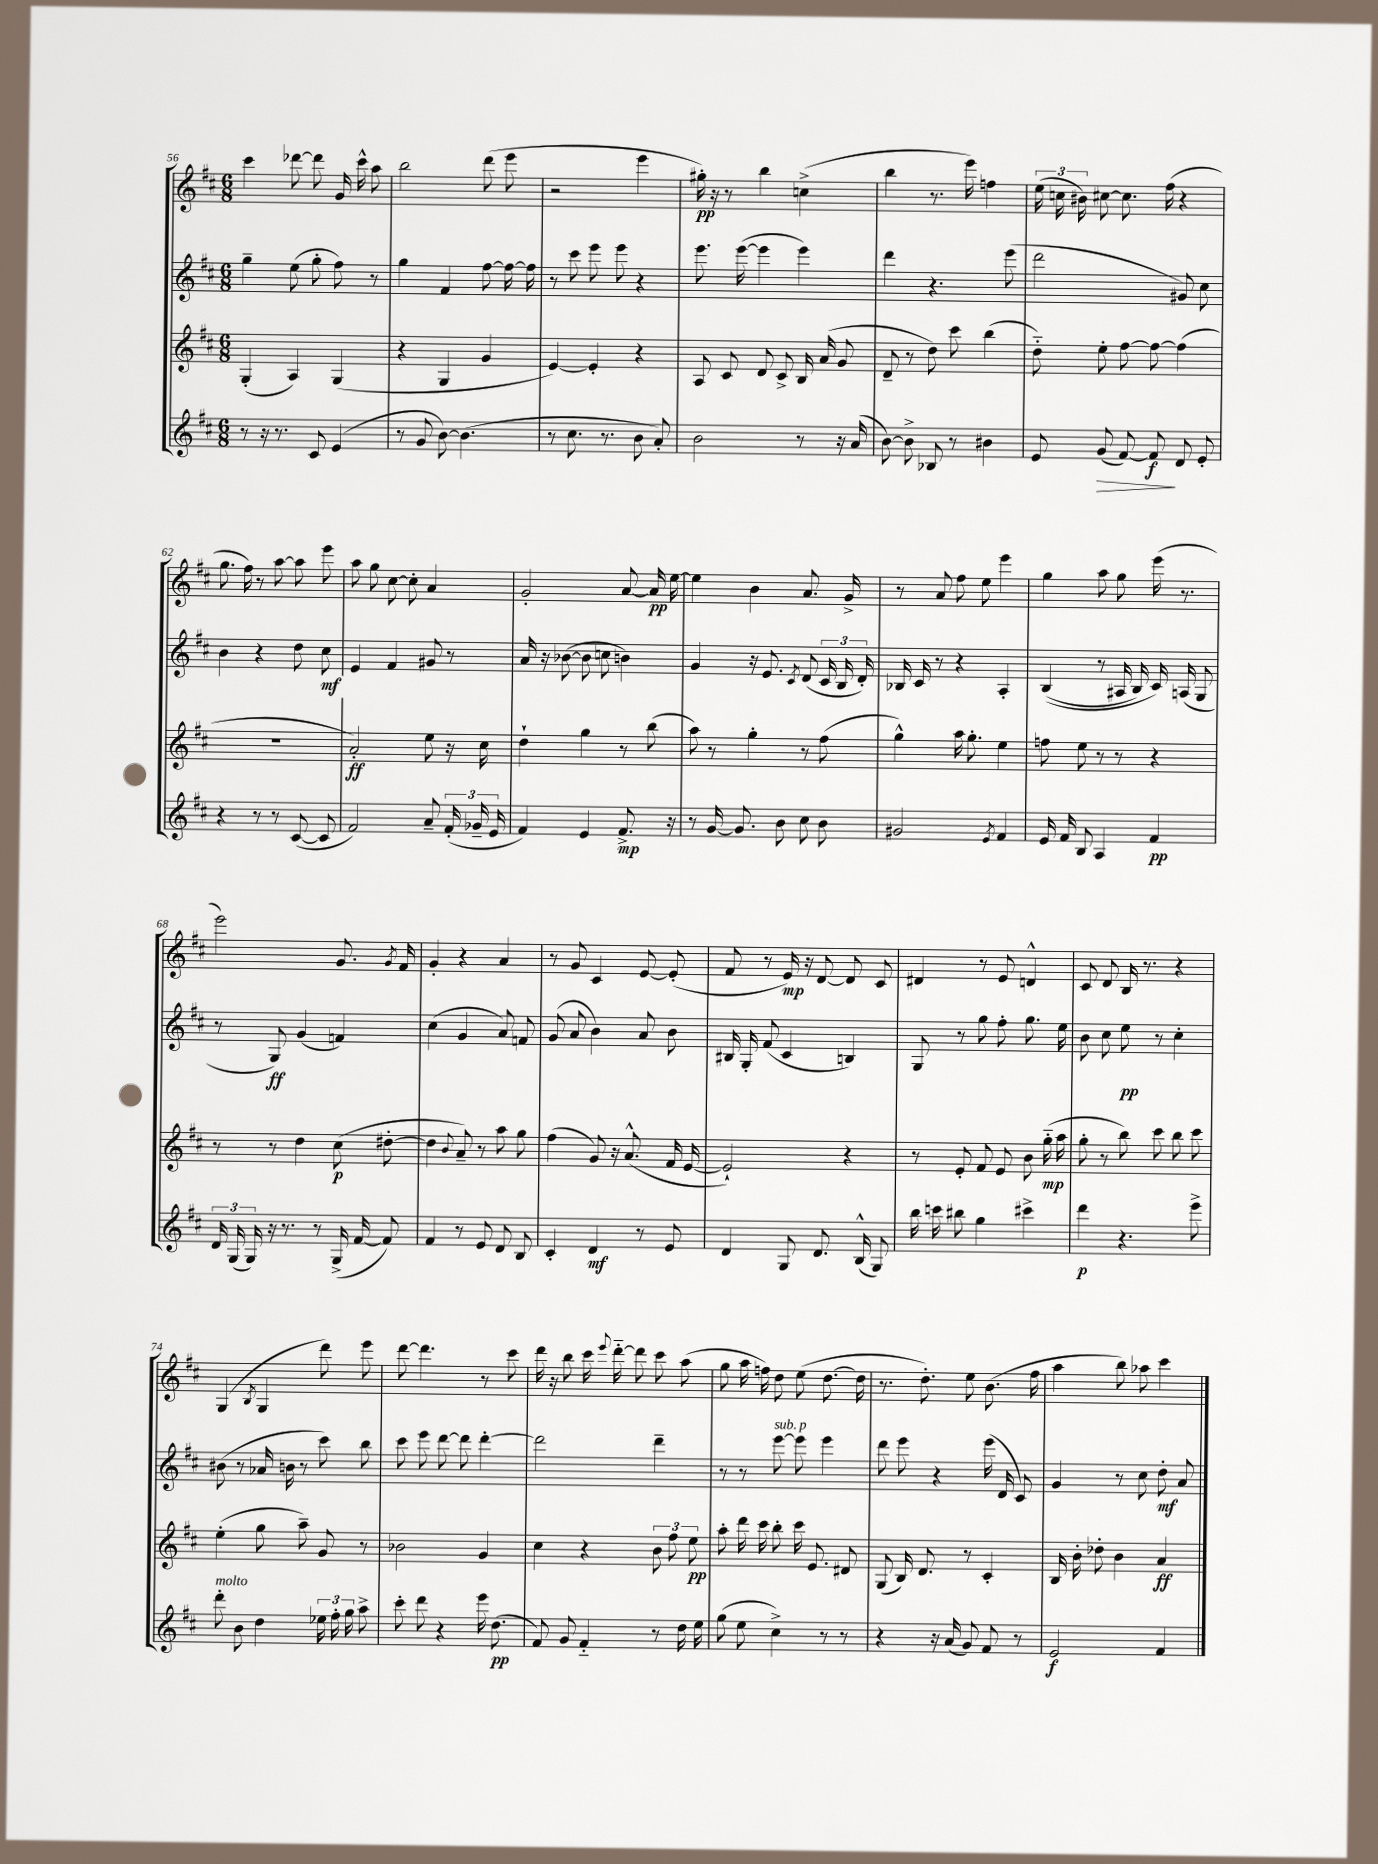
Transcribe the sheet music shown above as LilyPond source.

<<
\new StaffGroup <<
\new Staff = "s0" {
    \clef treble \key d \major \numericTimeSignature \time 6/8
    \autoBeamOff cis'''4 des'''8~ des'''8 g'16 cis'''16-^ a''8 |
    b''2 d'''8( e'''8 |
    r2 e'''4 |
    gis''16-.\pp) r16 r8 b''4 c''4->( |
    b''4 r8. e'''16) f''4 |
    \tuplet 3/2 { e''16( c''16 bis'16) } cis''8~ cis''8. fis''16( r4 |
    g''8. fis''16) r8 a''8~ a''8 e'''8 |
    a''8 g''8 cis''8~ cis''8-. a'4 |
    g'2-. a'8~ a'16\pp e''16~ |
    e''4 b'4 a'8. g'16-> |
    r8 a'8 fis''8 e''8 e'''4 |
    g''4 a''8 g''8 e'''16( r8. |
    e'''2) g'8. \acciaccatura { g'8 } fis'16 |
    g'4-. r4 a'4 |
    r8 g'8 cis'4 e'8~ e'8-.( |
    fis'8 r8 e'16\mp) r16 d'8~ d'8 cis'8 |
    dis'4 r8 e'8 d'4-^ |
    cis'8 d'8 b16 r8. r4 |
    g4( \acciaccatura { b8 } g4 d'''8) e'''8 |
    d'''8~ d'''4. r8 cis'''8 |
    d'''16 r16 b''8 cis'''16 \appoggiatura { e'''8 } d'''16~-_ d'''8 cis'''8 a''8( |
    g''8 a''16 f''16) d''8 e''8( d''8.~ d''16 |
    r8. d''8.-.) e''8 b'8.( fis''16 |
    a''4 b''8) aes''8 cis'''4 \bar "|." |
}
\new Staff = "s1" {
    \clef treble \key d \major \numericTimeSignature \time 6/8
    \autoBeamOff g''4-- e''8( g''8-. fis''8) r8 |
    g''4 fis'4 fis''8~ fis''16~ fis''16 |
    r8 cis'''8 e'''8 e'''8 r4 |
    e'''8. e'''16~( e'''4 e'''4) |
    d'''4 r4. e'''8( |
    d'''2 gis'8) cis''8 |
    b'4 r4 d''8 cis''8\mf |
    e'4 fis'4 gis'8 r8 |
    a'16 r16 bes'8~( bes'8 c''8 b'4) |
    g'4 r16 e'8. \acciaccatura { cis'8 } d'8( \tuplet 3/2 { cis'16 b16 d'16-.) } |
    bes16 cis'16 r8 r4 a4-. |
    b4(\( r8 ais16 b16) cis'16\) a16( g8 |
    r8 g8\ff) g'4( f'4) |
    cis''4( g'4 a'8) f'8 |
    g'8( a'8 b'4) a'8 b'8 |
    bis16 g16-. fis'8( cis'4 b4) |
    g8 r8 g''8 fis''8-. g''8. e''16 |
    b'8 cis''8 e''8\pp r8 cis''4-. |
    bis'8( r8 aes'16 b'16 r8 cis'''8) b''8 |
    cis'''8 e'''8 d'''8~ d'''8 d'''4~-. |
    d'''2 d'''4-- |
    r8 r8 e'''8~^\markup { \italic "sub. p" } e'''8 e'''4 |
    d'''8 e'''8 r4 e'''16( d'16 cis'8) |
    g'4 r8 cis''8 d''8-.\mf a'8 \bar "|." |
}
\new Staff = "s2" {
    \clef treble \key d \major \numericTimeSignature \time 6/8
    \autoBeamOff g4-.( a4) g4( |
    r4 g4 g'4 |
    e'4~) e'4-. r4 |
    a8 cis'8 d'8 cis'8-> b16 a'16( g'8 |
    d'8-- r8 d''8) cis'''8 b''4( |
    d''8-_) e''8-. fis''8~ fis''8~ fis''4( |
    R2. |
    a'2-.\ff) e''8 r16 cis''16 |
    d''4-! g''4 r8 b''8( |
    a''8) r8 g''4-. r8 fis''8( |
    g''4-^) a''16 g''8.-. e''4 |
    f''8 e''8 r8 r8 r4 |
    r8 r8 d''4 cis''8\p( dis''8~-. |
    dis''4 \appoggiatura { b'8 } a'8--) r8 a''8 g''8 |
    fis''4( g'8) r16 a'8.-^( fis'16 e'16~ |
    e'2-!) r4 |
    r8 e'8-. fis'8 e'8 b'8 g''16-_\mp( a''16 |
    g''8-. r8 b''8) cis'''8 b''8 cis'''8 |
    e''4-.( g''8 a''8--) g'8 r8 |
    bes'2 g'4 |
    cis''4 r4 \tuplet 3/2 { b'8 fis''8 e''8\pp } |
    a''8-. d'''16 cis'''16 b''8-. cis'''16 e'8. dis'8 |
    g8( b16) d'8. r8 cis'4-. |
    b16 b'16-. des''8-. b'4 a'4\ff \bar "|." |
}
\new Staff = "s3" {
    \clef treble \key d \major \numericTimeSignature \time 6/8
    \autoBeamOff r8 r16 r8. cis'8 e'4( |
    r8 g'8 b'8~) b'4.( |
    r8 cis''8. r8. b'8 a'8-.) |
    b'2 r8 r16 a'16( |
    b'8~) b'8-> bes8 r8 bis'4 |
    e'8 g'8\>( fis'8~) fis'8\f\! d'8 e'8-. |
    r4 r8 r8 cis'8~( cis'8 |
    fis'2) a'8-- \tuplet 3/2 { fis'16-.( ges'16-- e'16 } |
    fis'4) e'4 fis'8.->\mp r16 |
    r8 g'16~ g'8. b'8 cis''8 b'8 |
    gis'2 \acciaccatura { e'8 } fis'4 |
    e'16 fis'16 b8 a4 fis'4\pp |
    \tuplet 3/2 { d'16 g16( g16) } r16 r8. r8 g16->( fis'16~ fis'8) |
    fis'4 r8 e'8 d'8 b8 |
    cis'4-. d'4\mf r8 e'8 |
    d'4 g8 d'8. b16-^( g8) |
    b''16 c'''16 bis''8 g''4 cis'''4-> |
    d'''4\p r4. e'''8-> |
    d'''8-.^\markup { \italic "molto" } b'8 d''4 \tuplet 3/2 { ees''16 fis''16-. g''16 } a''8-> |
    cis'''8-. d'''8 r4 e'''16 d''8.\pp( |
    fis'8) g'8 fis'4-_ r8 d''16 e''16 |
    g''8( e''8 cis''4->) r8 r8 |
    r4 r16 a'16( g'8) fis'8 r8 |
    e'2\f fis'4 \bar "|." |
}
>>
>>
\layout { \context { \Score currentBarNumber = #56 } }
